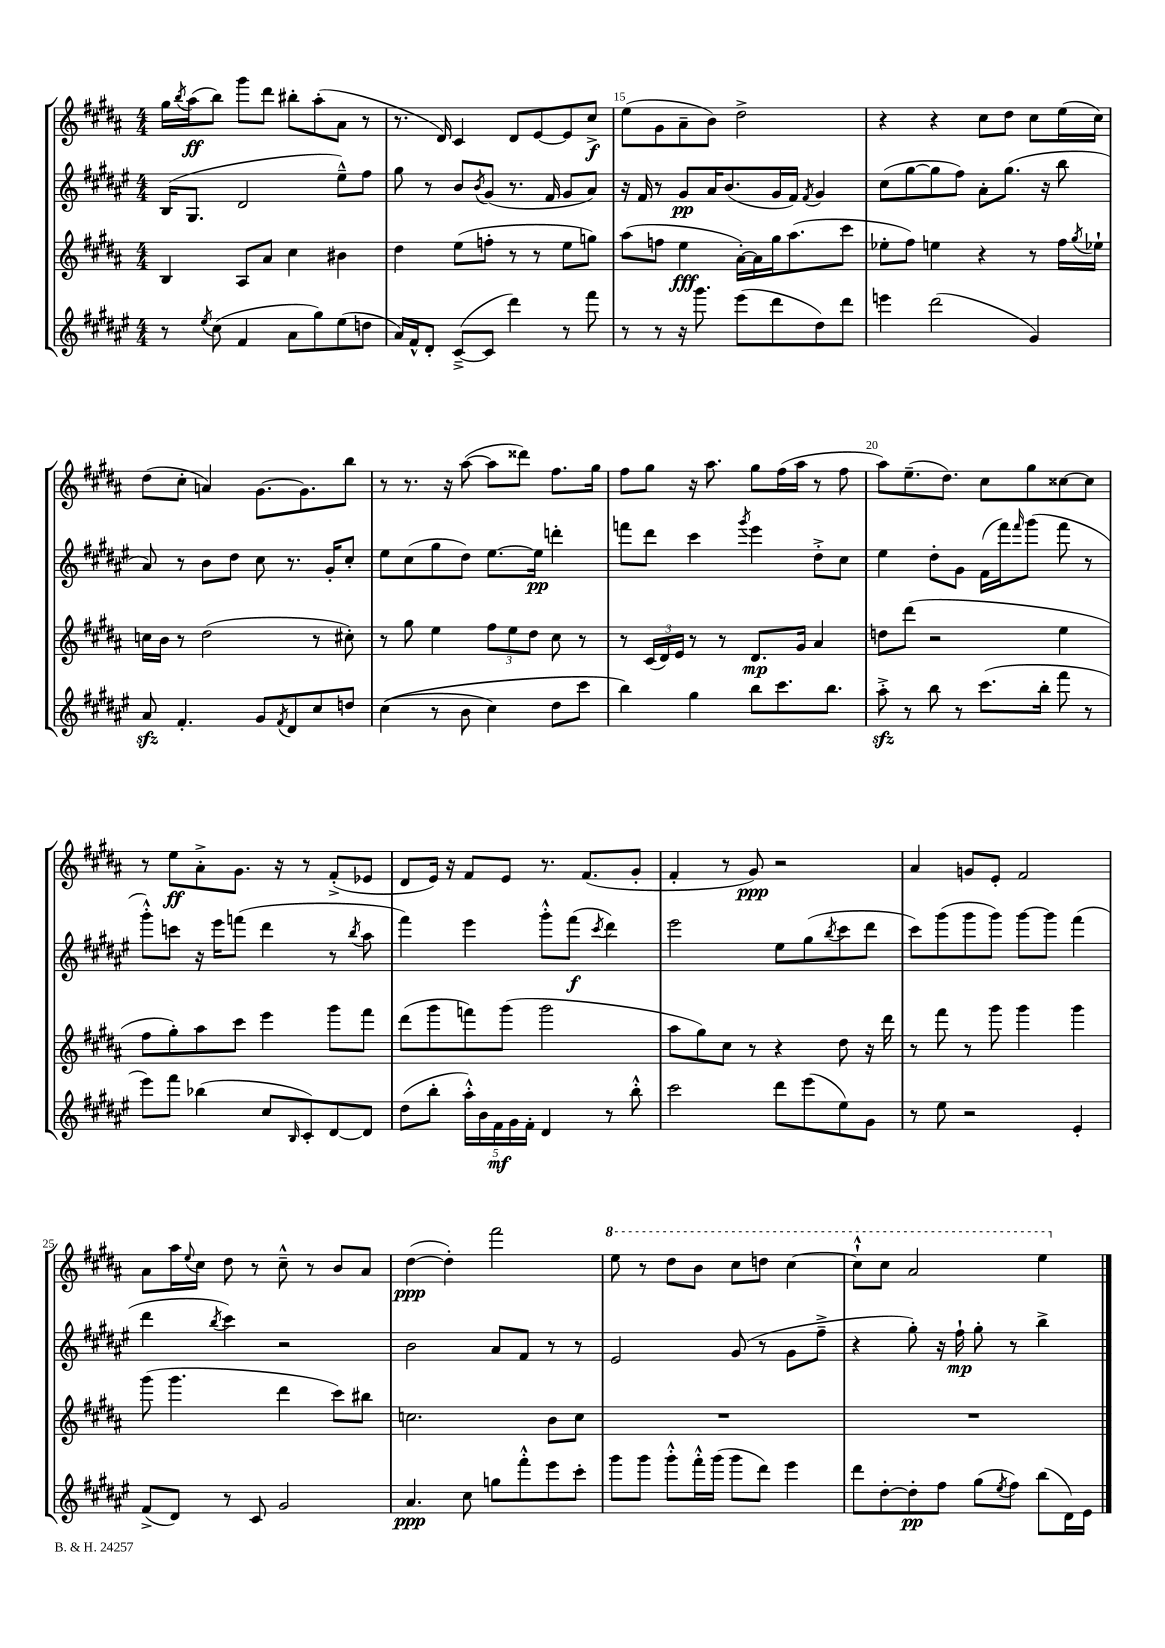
<<
\new StaffGroup <<
\new Staff = "s0" {
    \clef treble \key b \major \numericTimeSignature \time 4/4
    gis''16 \acciaccatura { b''8 } ais''16\ff( b''8) gis'''8 dis'''8 bis''8-. ais''8-.( ais'8 r8 |
    r8. dis'16) cis'4 dis'8 e'8~ e'8 cis''8->\f |
    e''8( gis'8 ais'8-- b'8) dis''2-> |
    r4 r4 cis''8 dis''8 cis''8 e''16( cis''16) |
    dis''8( cis''8-. a'4) gis'8.~ gis'8. b''8 |
    r8 r8. r16 ais''8~( ais''8 disis'''8) fis''8. gis''16 |
    fis''8 gis''8 r16 ais''8. gis''8 fis''16( ais''16 r8 fis''8 |
    ais''8) e''8.--( dis''8.) cis''8 gis''8 cisis''8~ cisis''8 |
    r8 e''8\ff ais'8-.-> gis'8. r16 r8 fis'8-.->( ees'8 |
    dis'8 e'16) r16 fis'8 e'8 r8. fis'8.( gis'8-. |
    fis'4-. r8 gis'8\ppp) r2 |
    ais'4 g'8 e'8-. fis'2 |
    ais'8 ais''16 \appoggiatura { e''8 } cis''16 dis''8 r8 cis''8---^ r8 b'8 ais'8 |
    dis''4~\ppp( dis''4-.) fis'''2 |
    \ottava #1 e'''8 r8 dis'''8 b''8 cis'''8 d'''8 cis'''4~ |
    cis'''8-!-^ cis'''8 ais''2 e'''4 \ottava #0 \bar "|." |
}
\new Staff = "s1" {
    \clef treble \key fis \major \numericTimeSignature \time 4/4
    b16( gis8. dis'2 eis''8---^) fis''8 |
    gis''8 r8 b'8 \acciaccatura { b'8 } gis'8( r8. fis'16 gis'8 ais'8) |
    r16 fis'16 r8 gis'8\pp ais'16 b'8.( gis'16 fis'16) \acciaccatura { fis'8 } gis'4 |
    cis''8( gis''8~ gis''8 fis''8) ais'8-. gis''8.( r16 b''8 |
    ais'8) r8 b'8 dis''8 cis''8 r8. gis'16-. cis''8-. |
    eis''8 cis''8( gis''8 dis''8) eis''8.~ eis''16\pp d'''4-. |
    f'''8 dis'''8 cis'''4 \acciaccatura { gis'''8 } eis'''4 dis''8-.-> cis''8 |
    eis''4 dis''8-. gis'8 fis'16( fis'''16) \grace { fis'''16 } gis'''8( fis'''8 r8 |
    gis'''8-.-^) c'''8 r16 eis'''16 f'''8( dis'''4 r8 \acciaccatura { b''8 } ais''8 |
    fis'''4) eis'''4 gis'''8-.-^ fis'''8\f( \acciaccatura { cis'''8 } dis'''4) |
    eis'''2 eis''8 gis''8( \acciaccatura { b''8 } cis'''8 dis'''8 |
    cis'''8) gis'''8( gis'''8 gis'''8) gis'''8~ gis'''8 fis'''4( |
    dis'''4 \acciaccatura { b''8 } cis'''4) r2 |
    b'2 ais'8 fis'8 r8 r8 |
    eis'2 gis'8( r8 gis'8 fis''8---> |
    r4 gis''8-.) r16 fis''16-!\mp gis''8-. r8 b''4-> \bar "|." |
}
\new Staff = "s2" {
    \clef treble \key b \major \numericTimeSignature \time 4/4
    b4 ais8 ais'8 cis''4 bis'4 |
    dis''4 e''8( f''8-. r8 r8 e''8 g''8) |
    ais''8( f''8 e''4\fff ais'16~-.) ais'16 gis''16 ais''8.( cis'''8 |
    ees''8-. fis''8) e''4 r4 r8 fis''16 \acciaccatura { gis''8 } ees''16-! |
    c''16 b'16 r8 dis''2( r8 cis''8-.) |
    r8 gis''8 e''4 \tuplet 3/2 { fis''8 e''8 dis''8 } cis''8 r8 |
    r8 \tuplet 3/2 { cis'16( dis'16) e'16 } r8 r8 dis'8.\mp gis'16 ais'4 |
    d''8 dis'''8( r2 e''4 |
    fis''8 gis''8-.) ais''8 cis'''8 e'''4 gis'''8 fis'''8 |
    dis'''8( gis'''8 f'''8) gis'''8( gis'''2 |
    ais''8 gis''8) cis''8 r8 r4 dis''8 r16 dis'''16 |
    r8 fis'''8 r8 gis'''8 gis'''4 gis'''4 |
    gis'''8( gis'''4. dis'''4 cis'''8) bis''8 |
    c''2. b'8 c''8 |
    R1 |
    R1 \bar "|." |
}
\new Staff = "s3" {
    \clef treble \key fis \major \numericTimeSignature \time 4/4
    r8 \acciaccatura { eis''8 } cis''8( fis'4 ais'8 gis''8) eis''8( d''8 |
    ais'16) fis'16-^ dis'8-. cis'8~--->( cis'8 dis'''4) r8 fis'''8 |
    r8 r8 r16 gis'''8. eis'''8( dis'''8 dis''8) dis'''8 |
    e'''4 dis'''2( gis'4) |
    ais'8\sfz fis'4.-. gis'8 \acciaccatura { fis'8 } dis'8 cis''8 d''8 |
    cis''4(\( r8 b'8 cis''4) dis''8 cis'''8 |
    b''4\) gis''4 b''8 cis'''8. b''8. |
    ais''8-.->\sfz r8 b''8 r8 cis'''8.( b''16-. fis'''8 r8 |
    eis'''8) fis'''8 bes''4( cis''8 \grace { b16 } cis'8-.) dis'8~ dis'8 |
    dis''8( b''8-. \tuplet 5/4 { ais''16-.-^) b'16 fis'16\mf gis'16 fis'16-. } dis'4 r8 b''8-.-^ |
    cis'''2 dis'''8 eis'''8( eis''8) gis'8 |
    r8 eis''8 r2 eis'4-. |
    fis'8->( dis'8) r8 cis'8 gis'2 |
    ais'4.\ppp cis''8 g''8 fis'''8-.-^ eis'''8 cis'''8-. |
    gis'''8 gis'''8 gis'''8-.-^ fis'''16-.-^ gis'''16( gis'''8 dis'''8) eis'''4 |
    dis'''8 dis''8~-. dis''8-.\pp fis''8 gis''8( \acciaccatura { eis''8 } fis''8) b''8( dis'16) eis'16 \bar "|." |
}
>>
>>
\layout { \context { \Score currentBarNumber = #13 \override BarNumber.break-visibility = ##(#f #t #t) barNumberVisibility = #(every-nth-bar-number-visible 5) } }
